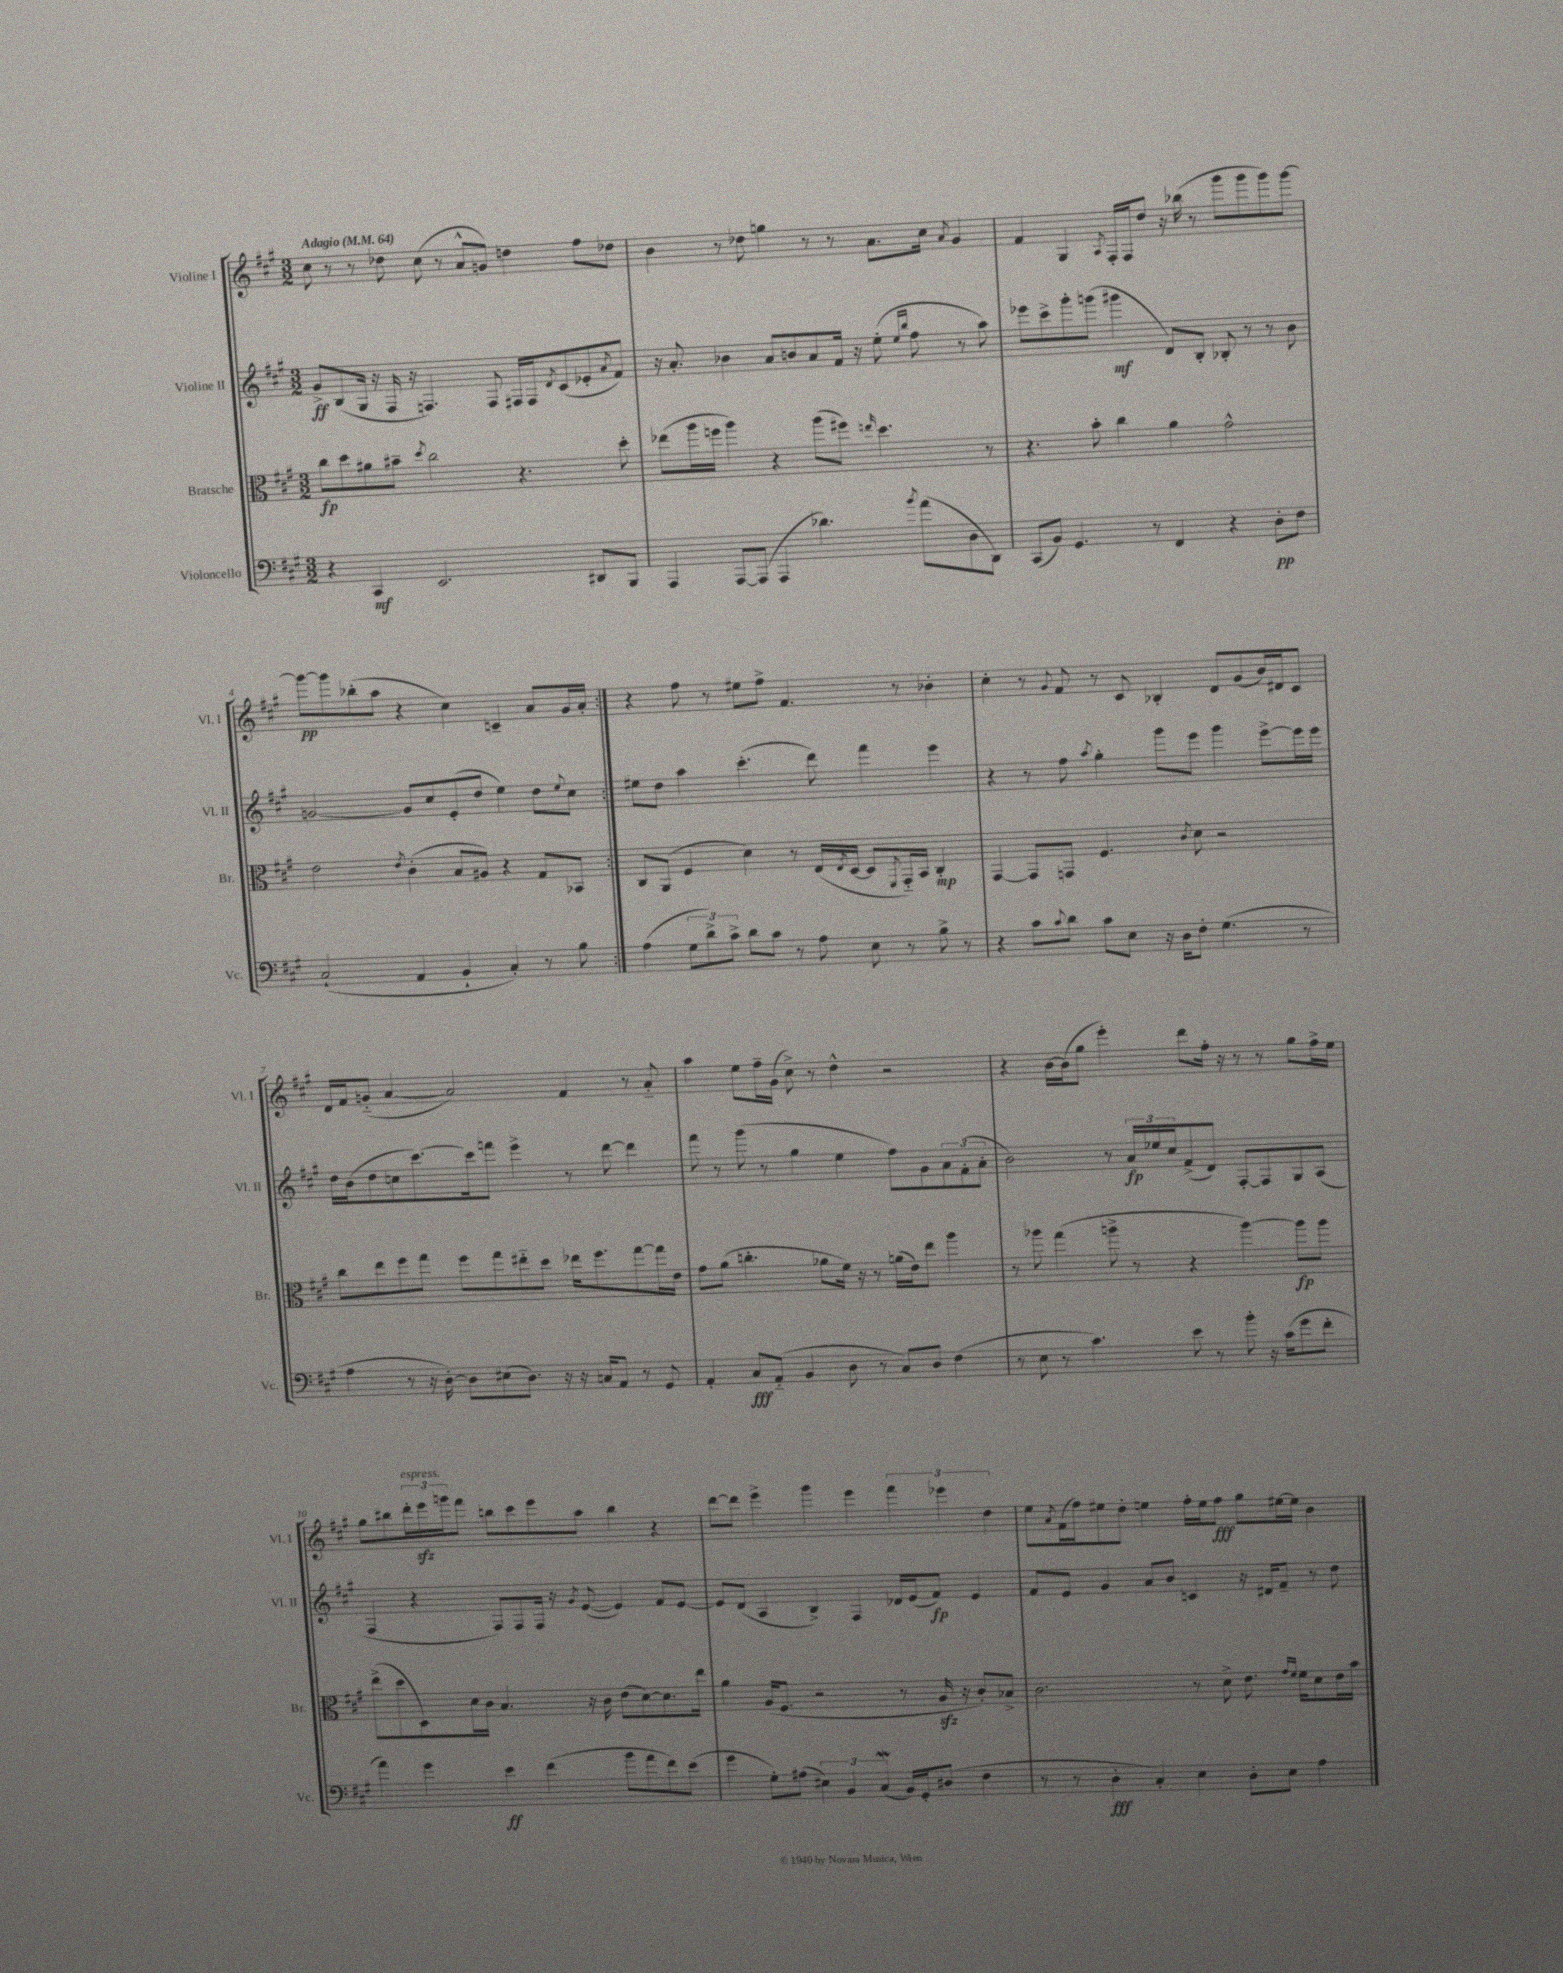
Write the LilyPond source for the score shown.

<<
\new StaffGroup <<
\new Staff = "s0" \with { instrumentName = "Violine I" shortInstrumentName = "Vl. I" } {
    \clef treble \key a \major \numericTimeSignature \time 3/2 \tempo "Adagio" 4 = 64
    \repeat volta 2 { cis''8 r8 r8 des''8 cis''8( r8 a'8-^ g'8) d''4 fis''8 des''8 |
    b'4 r8 des''8 g''4 r8 r8 a'8. cis''16 \acciaccatura { a'8 } gis'4 |
    fis'4 gis4 \acciaccatura { a8 } fis16-. fis16 d''8 r16 bes''16( r8 gis'''8 gis'''8 gis'''8) gis'''8~ |
    gis'''8~\pp gis'''8 bes''8-.( a''8 r4 cis''4) c'4-- a'8 gis'16 a'16-. | }
    r4 fis''8 r8 eis''8 fis''8-> fis'4. r8 bes'4-. |
    cis''4-. r8 \appoggiatura { gis'8 } fis'8 r8 cis'8 bes4-. d'8 gis'8( b'16) dis'16 cis'8 |
    d'16 fis'16 g'8-_( a'4~ a'2) fis'4 r8 a'8-_ |
    a''4 e''8 fis''16-- gis'16( cis''8->) r8 d''4-^ r2 |
    r4 b'16~ b'16( gis''8 e'''4-.) d'''8 fis''16-. r16 r8 r8 gis''8 fis''16-> e''16 |
    gis''8 bis''8 \tuplet 3/2 { d'''16-.^\markup { \italic "espress." } e'''16\sfz g'''16 } fis'''8 b''8 cis'''8 e'''8 a''8 b''4 r4 |
    d'''8~ d'''8 e'''4-> gis'''4 e'''4 \tuplet 3/2 { fis'''4 ees'''4 d''4 } |
    e''8 \acciaccatura { a'8 } fis'16( fis''16) eis''8 d''8-. e''4 fis''16-. e''16 fis''8\fff gis''8 eis''16~ eis''16 b'4 \bar "|." |
}
\new Staff = "s1" \with { instrumentName = "Violine II" shortInstrumentName = "Vl. II" } {
    \clef treble \key a \major \numericTimeSignature \time 3/2
    \repeat volta 2 { gis'8->\ff b8( gis16 r16 fis16 r16 f4.) f8 fis16 fis16 \acciaccatura { d'8 } cis'8( ees'8-. \acciaccatura { a'8 } fis'8) |
    r16 a'8.-. bes'4 a'8 b'8 a'8 fis'16 r16 e''8-.( \grace { e''16 b''16 } fis''8 r8 a''8) |
    ees'''8 cis'''8-> gis'''8-. g'''8( gis'''4\mf d'8) b8-. bes8-. r8 r8 b'8 |
    g'2~ g'8 cis''8 e'8-.( d''8 e''4) d''8 \appoggiatura { e''8 } cis''8 | }
    eis''8 d''8 a''4 cis'''4.-.( d'''8) fis'''4 e'''4 |
    r4 r8 fis''8 \acciaccatura { a''8 } gis''4-. gis'''8 e'''8 gis'''4 e'''8~-> e'''16 e'''16 |
    d''16 b'16( d''8 c''8 cis'''8.~) cis'''16 f'''8 e'''4-> r8 d'''8~ d'''4 |
    fis'''8 r8 gis'''8( r8 gis''4 e''4 fis''8) gis'8 \tuplet 3/2 { a'8 fis'8-.( a'8-. } |
    b'2) r8 \tuplet 3/2 { a'16\fp ees''16 cis''16 } fis'8->( d'8) fis8~-. fis8 gis8 a8( |
    fis4 r4 fis8) fis8 fis16 r16 \acciaccatura { gis'8 } e'8~( e'4) fis'8 e'8~ |
    e'8 d'8( a4 b4->) fis4 des'16 e'16( fis'8\fp) e'4 |
    fis'8 e'8 gis'4 a'8 b'8 c'4 r16 dis'16 fis'8-- r8 d''8 \bar "|." |
}
\new Staff = "s2" \with { instrumentName = "Bratsche" shortInstrumentName = "Br." } {
    \clef alto \key a \major \numericTimeSignature \time 3/2
    \repeat volta 2 { cis''8\fp d''8 ais'8 bis'8-- \acciaccatura { d''8 } cis''2 r4. d''8-. |
    ees''8( a''16 f''16 a''4) r4 a''8( fis''8) \grace { e''16 } d''4. r8 |
    r4. b'8-. cis''4 a'4 gis'2-^ |
    e'2 \acciaccatura { e'8 } cis'4-.( b8 ais8) r4 gis8 bes,8 | }
    cis8 a,8( fis4 d'4) r8 e16( \acciaccatura { e8 } d16~ d8 \acciaccatura { fis,8 } gis,16-_) b,16 cis4-.\mp |
    gis,4~ gis,8 g,8 fis4. \acciaccatura { cis'8 } d'8 r2 |
    cis''8 e''8 fis''8 gis''8 fis''8 gis''8 eis''8-_ d''8 ees''16 fis''8. gis''8~ gis''16 e'16 |
    gis'8 a'8( c''4.-. aes'8 fis'16) r16 r8 a'16( e'16) e''8 a''4 |
    r8 aes''8 gis''4( a''8-> r8 r4 a''4~) a''8\fp a''8 |
    e''8->( d''8 d8) d'16 cis'16 b4. r16 cis'16 e'8( d'8~) d'8. e''16 |
    a'4 a16( fis8. r2 r8 a16\sfz r16 cis'8-.) bes8-> |
    cis'2. r8 d'8-> e'8. \grace { gis'16 fis'16 } fis'16 d'8 e'16 b'16 \bar "|." |
}
\new Staff = "s3" \with { instrumentName = "Violoncello" shortInstrumentName = "Vc." } {
    \clef bass \key a \major \numericTimeSignature \time 3/2
    \repeat volta 2 { r4 cis,4\mf e,2. dis,8 b,,8 |
    a,,4 a,,8~ a,,8( a,,4 des'4.) \acciaccatura { b'8 } a'8( d8 d,8) |
    cis,8( b,8) gis,4. r8 fis,4 r4 d8-.\pp fis8 |
    cis2-!( a,4 b,4-! cis4-.) r8 b8 | }
    a4( \tuplet 3/2 { gis8 d'8->) cis'8-> } d'8 cis'8 r8 a8 e8 r8 b8-> r8 |
    r4 cis'8 \appoggiatura { cis'8 } d'8 cis'8 e8 r16 d16 fis8-. gis4.( r8 |
    a4 r8 r16 d16~-.) d8 eis8( d8.) r16 r16 c16 a,8 r8 gis,8 |
    a,4-. cis8\fff a,8-_( b,4 d8 r8 cis8) d8 fis4( |
    r8 e8 r8 cis'4.) e'8 r8 b'8-. r16 cis'16( gis'8 fis'8-. |
    a'4) gis'4 e'4\ff fis'4( b'8 a'8 fis'8) e'8( |
    gis'4 gis8-.) ais8( \tuplet 3/2 { eis4) b,4 cis4\mordent( } b,16) gis,16-. dis8( fis4 |
    r8 r8 d4-.\fff cis4-.) e4 d8-. e8 a4 \bar "|." |
}
>>
>>
